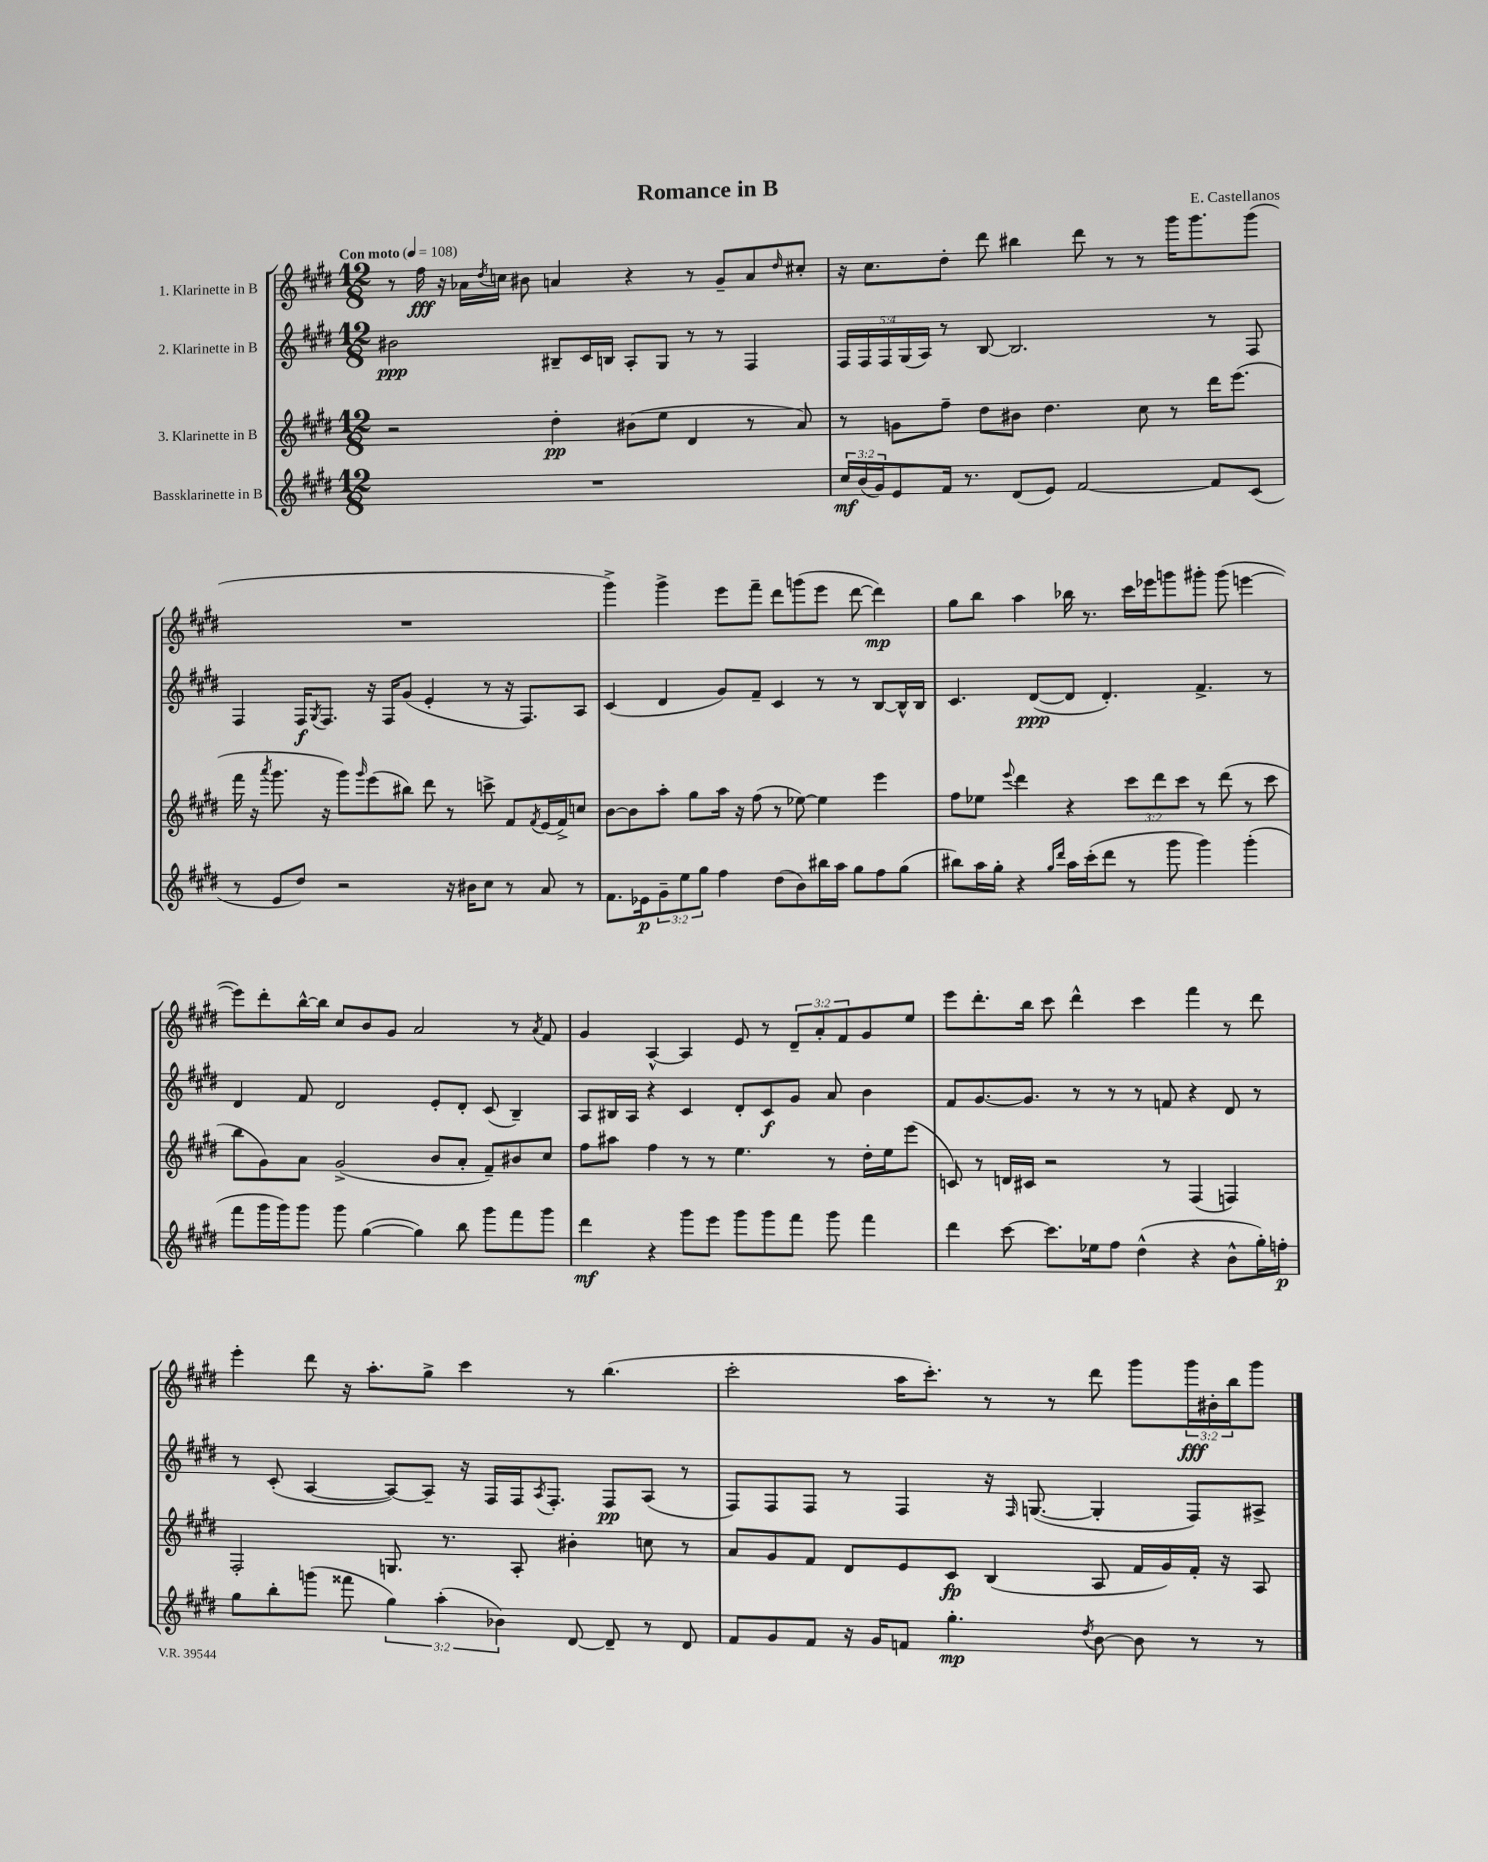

**kern	**kern	**kern	**kern
*staff4	*staff3	*staff2	*staff1
*clefG2	*clefG2	*clefG2	*clefG2
*k[f#c#g#d#]	*k[f#c#g#d#]	*k[f#c#g#d#]	*k[f#c#g#d#]
*M12/8	*M12/8	*M12/8	*M12/8
*MM108	*MM108	*MM108	*MM108
1.r	2r	2b#	8r
.	.	.	16ff#
.	.	.	16r
.	.	.	16a-
.	.	.	8qdd#
.	.	.	16cc
.	.	.	8b#
.	4dd#'	8B#~	4a
.	.	16c#	.
.	.	16B	.
.	(8b#	8A'	4r
.	8ee	8G#	.
.	4d#	8r	8r
.	.	8r	8g#~
.	8r	4F#	8a
.	.	.	16qqdd#
.	8a)	.	8cc#'
=	=	=	=
24cc#	8r	20F#	16r
(24b	.	.	.
.	.	20F#	.
.	.	.	8.cc#
24g#)	.	.	.
.	.	20F#	.
8e	8g	.	.
.	.	(20G#	.
.	.	20A)	.
16f#	8ff#~	8r	8dd#'
8.r	.	.	.
.	8dd#	[8B	8ddd#
(8d#	8b#	2.B]	4bb#
8e)	4.dd#	.	.
[2f#	.	.	8ddd#
.	.	.	8r
.	8cc#	.	8r
.	8r	.	16ggg#
.	.	.	8.ggg#
8f#]	16ddd#	8r	.
.	(8.eee	.	.
(8c#	.	8F#	(8ggg#
=	=	=	=
8r	16fff#	4F#	1.r
.	16r	.	.
.	8qaaa	.	.
8e	8.ggg#	.	.
8dd#)	.	16F#	.
.	.	8qG#	.
.	16r	8.F#	.
2r	8ggg#)	.	.
.	16qqggg#	.	.
.	(8eee	16r	.
.	.	16F#	.
.	8bb#)	(8g#	.
.	8ddd#	4e'	.
16r	8r	.	.
16b#	.	.	.
8cc#	8ccc^	8r	.
8r	8f#	16r	.
.	.	8.F#)	.
.	8qf#	.	.
8a	(16e	.	.
.	16f#^)	.	.
8r	8cc	8A	.
=	=	=	=
8.f#	[8b	(4c#	4ggg#^)
.	8b]	.	.
16e-	.	.	.
12g#~	8aa'	4d#	4ggg#^
12ee	.	.	.
.	8gg#	.	.
12gg#	.	.	.
4ff#	16aa	8g#)	8eee
.	16r	.	.
.	(8ff#	8f#~	8fff#~
(8dd#	8r	4c#	8ddd#
8b)	[8ee-)	.	(8ggg
16bb#	4ee-]	8r	8eee
16aa	.	.	.
8gg#	.	8r	[8ddd#
8ff#	4eee	[8B	4ddd#])
(8gg#	.	16B^^]	.
.	.	16B	.
=	=	=	=
8bb#)	8ff#	4.c#	8gg#
16aa	8ee-	.	8bb
16gg#'	.	.	.
.	8qqeee	.	.
4r	4ddd#	.	4aa
.	.	([8d#	.
16qqgg#	.	.	.
16qqddd#	.	.	.
16aa	4r	8d#]	16bb-
(16ccc#'	.	.	8.r
8ddd#	.	4.d#')	.
8r	12ccc#	.	16ccc#
.	.	.	16eee-
.	12ddd#	.	.
8ggg#	.	.	8ggg
.	12ccc#	.	.
4ggg#)	8r	4.f#^	8ggg#'
.	(8ddd#	.	(8ggg#
(4ggg#'	8r	.	[4eee
.	8ccc#	8r	.
=	=	=	=
8fff#	8bb	4d#	8eee])
16ggg#	8g#)	.	8ddd#'
16ggg#)	.	.	.
8ggg#	8a	8f#	[16bb^^
.	.	.	16bb]
8ggg#	(2g#^	2d#	8cc#
([4gg#	.	.	8b
.	.	.	8g#
4gg#])	.	.	2a
.	8b	8e'	.
8bb	8a'	8d#'	.
8ggg#	8f#~)	(8c#	.
8fff#	8b#	4B~)	8r
.	.	.	8qa
8ggg#	8cc#	.	8f#
=	=	=	=
4ddd#	8ff#	8A	4g#
.	8aa#	16B#	.
.	.	16A	.
4r	4ff#	4r	[4A^^
8ggg#	8r	4c#	4A]
8eee	8r	.	.
8ggg#	4.ee	8d#'	8e
8ggg#	.	8c#	8r
8fff#	.	8g#	12d#~
.	.	.	12a'
8ggg#	8r	8a	.
.	.	.	12f#
4fff#	16dd#'	4b	8g#
.	16ee	.	.
.	(8eee	.	8ee
=	=	=	=
4ddd#	8c)	8f#	8eee
.	8r	[8.g#	8.ddd#'
[8ccc#	16d	.	.
.	16c#	8.g#]	16bb
8.ccc#]	2r	.	8ccc#
.	.	8r	4ddd#^^
16ee-	.	.	.
8ff#	.	8r	.
(4dd#^^	.	8r	4ccc#
.	8r	8f	.
4r	(4F#	4r	4fff#
8b^^	4F)	8d#	8r
16gg#')	.	8r	8ddd#
16ff'	.	.	.
=	=	=	=
8gg#	2F#'	8r	4eee'
8bb'	.	(8c#'	.
(8ggg	.	[4A	8ddd#
8fff##	.	.	16r
.	.	.	8.aa'
6gg#)	8.G	8A_)	.
.	.	8A~]	8gg#^
(6aa'	.	.	.
.	8.r	.	.
.	.	16r	4ccc#
.	.	16F#	.
6b-)	.	.	.
.	8A'	16F#	.
.	.	8qA	.
.	.	8.F#'	.
[8d#	4b#'	.	8r
8d#~]	.	8F#	(4.bb
8r	8cc	(8A	.
8d#	8r	8r	.
=	=	=	=
8f#	8a	8F#)	2ccc#'
8g#	8g#	8F#	.
8f#	8f#	8F#	.
16r	8d#	8r	.
16g#	.	.	.
8f	8e	4F#	16aa
.	.	.	8.ccc#')
4.gg#'	8c#	.	.
.	(4B	16r	8r
.	.	16qqF#	.
.	.	([8.G	.
.	.	.	8r
8qdd#	.	.	.
[8b	8A	4G']	8ddd#
8b]	16f#	.	8ggg#
.	16g#)	.	.
8r	16f#'	8F#)	24ggg#
.	.	.	24b#'
.	16r	.	.
.	.	.	24bb
8r	8A	8A#^	8ggg#
==	==	==	==
*-	*-	*-	*-
